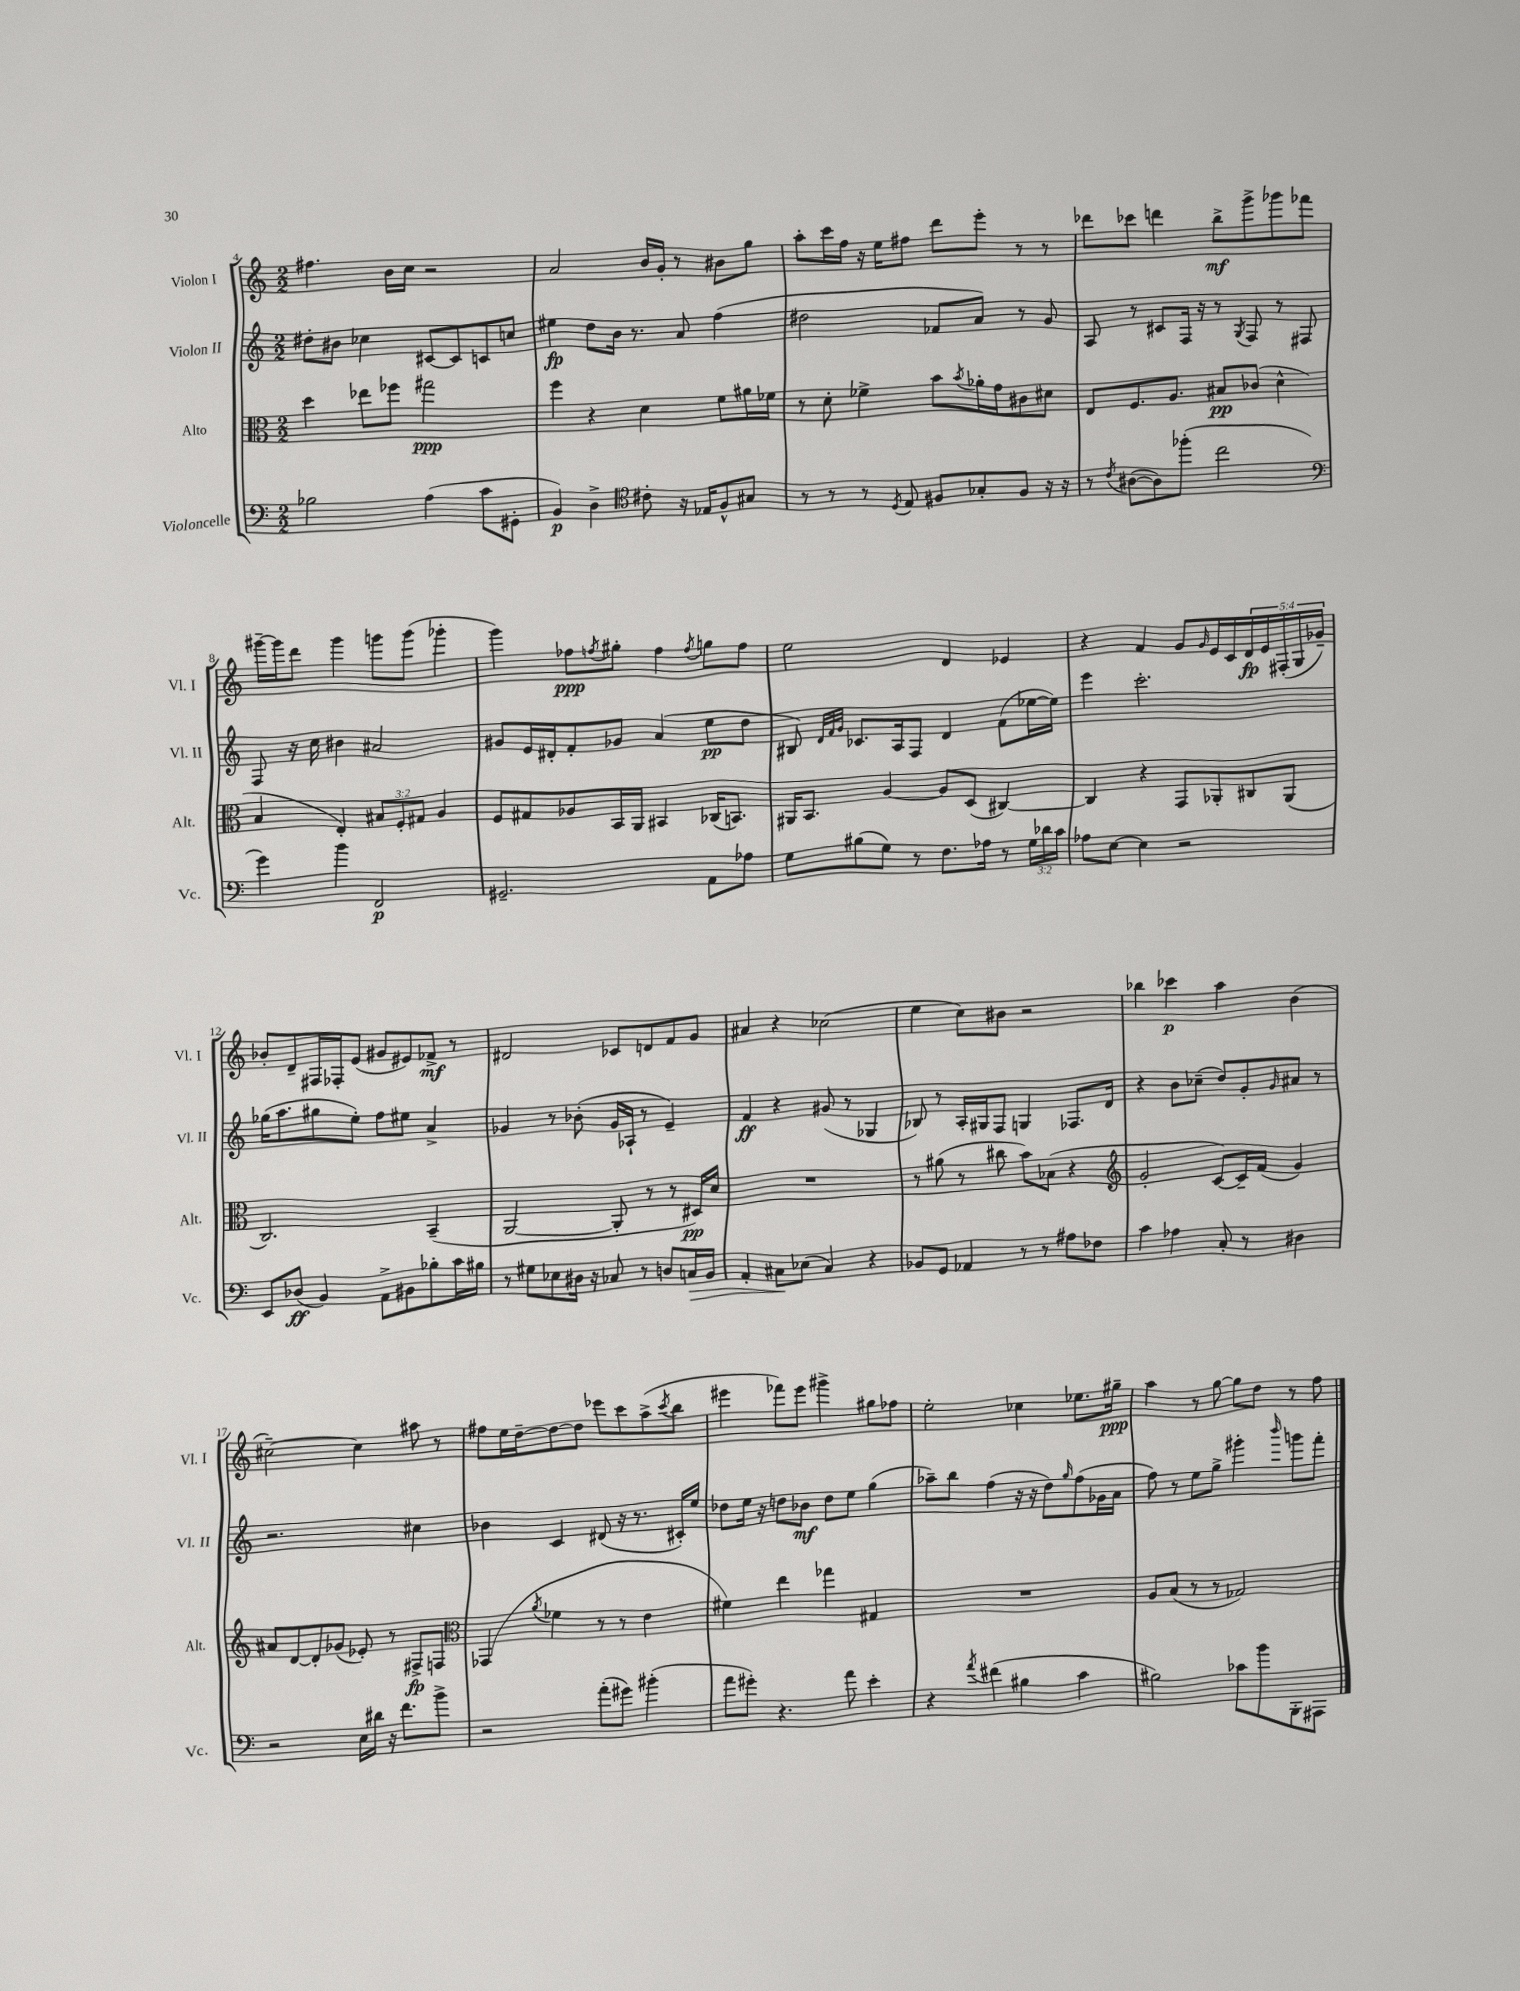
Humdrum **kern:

**kern	**kern	**kern	**kern
*staff4	*staff3	*staff2	*staff1
*clefF4	*clefC3	*clefG2	*clefG2
*k[]	*k[]	*k[]	*k[]
*M2/2	*M2/2	*M2/2	*M2/2
2B-\	4dd\	8dd#'\L	4.ff#\
.	.	8b#\J	.
.	8ee-\L	4cc-\	.
.	8ff-\J	.	16b\LL
.	.	.	16cc\JJ
(4A\	2gg#\	[8c#/L	2r
.	.	8c#/]	.
8c\L	.	8c/	.
8GG#'\J	.	8cc/J	.
=	=	=	=
4BB/)	4ff\	4ee#\	2a/
4D^\	4r	8dd\L	.
.	.	16b\Jk	.
.	.	8.r	.
*clefC4	*	*	*
8c#'\	4d\	.	16b/LL
.	.	.	16g'/JJ
16r	.	8a/	8r
16E-/LK	.	.	.
8F^^/	8f\L	(4ff\	8b#\L
8G#/J	16a#\L	.	8gg\J
.	16f-\JJ	.	.
=	=	=	=
8r	8r	2dd#\	8aa'\L
8r	8d'\	.	16ccc\L
.	.	.	16ff\JJ
8r	4f-^\	.	16r
.	.	.	16ee\LK
8qD/	.	.	.
8E/	.	.	8ff#\J
8F#/L	8b\L	8f-/L	8ddd\L
.	8qb/	.	.
8G-'/	16a-'\L	8a/J)	8eee'\J
.	16g\J	.	.
8F#/J	8c#\	8r	8r
16r	8d#\J	8g/	8r
16r	.	.	.
=	=	=	=
8r	8E/L	8A/	8ddd-\L
8qc/	.	.	.
([8A#\L	8.F/	8r	8ccc-\J
8A#\])	.	8c#/L	4ddd\
.	8.A/J	.	.
(8ff-'\J	.	16F/Jk	.
.	.	16r	.
2cc\	8B#/L	8r	8bb^\L
.	.	8qG/	.
.	(8c-/J	8F/	8ggg^\
.	4d^^\	8r	8ggg-\
.	.	8F#/	8fff-\J
=	=	=	=
*clefF4	*	*	*
4g\)	4B/	8F/	[16ggg#~\LL
.	.	.	16ggg#\]J
.	.	16r	8ddd\J
.	.	16cc\	.
4b\	4E'/)	4b#\	4ggg#\
2FF/	12B#/L	2a#/	8ggg\L
.	12F'/	.	.
.	.	.	(8ggg\J
.	12G#/J	.	.
.	4A/	.	4ggg-'\
=	=	=	=
2.GG#~/	8F/L	8g#/L	4ggg\)
.	8G#/	16e/L	.
.	.	16d#'/J	.
.	8A-/	8f'/	8ff-\L
.	.	.	8qff/
.	16BB/L	8g-/J	8gg#'\J
.	16AA/JJ	.	.
.	4BB#/	(4a/	4ff\
.	.	.	8qff/
8AA\L	(16C-/LK	8ee\L	8gg\L
.	8.BB/J)	.	.
8A-\J	.	8dd\J	8ff\J
=	=	=	=
8G\L	16AA#/LK	8B#/)	2ee\
.	8.BB/J	.	.
.	.	32qqd/LLL	.
.	.	32qqf/	.
.	.	32qqg/JJJ	.
(8B#\	.	8.c-/L	.
8G\J)	[4A/	.	.
.	.	16A/k	.
8r	.	8F/J	.
8.F\L	8A/]L	4d/	4d/
.	(8D/J	.	.
16A-\Jk	.	.	.
8r	[4C#/)	(8f\L	4e-/
24G\LL	.	[16ee-\L	.
24d-\	.	.	.
.	.	16ee-\]JJ)	.
24c\JJ	.	.	.
=	=	=	=
8A-\L	4C#/]	4eee\	4r
[8E\J	.	.	.
4E\]	4r	2.ccc'\	4f/
2r	8GG/L	.	8g/L
.	.	.	16qqg/
.	8AA-'/	.	16e/L
.	.	.	16c/
.	8C#/	.	20d/
.	.	.	20e/
.	.	.	(20F#'/
.	(8AA-/J	.	.
.	.	.	20G/
.	.	.	20g-~/JJ)
=	=	=	=
8EE/L	2.C/)	(16gg-\LK	8b-'/L
.	.	8.aa\	.
(8D-/J	.	.	8d~/
4BB/)	.	8gg#\	16F#/L
.	.	.	16F-'/J
.	.	8ee'\J)	(8e/J
8AA^\L	.	8ff\L	8g#/L
8BB#\	.	8ee#\J	8e#/)
8B-'\	(4BB~/	4a^/	8f-^/J
16c\L	.	.	8r
16B#\JJ	.	.	.
=	=	=	=
8r	[2AA/	4g-/	2d#/
8G#\L	.	.	.
8E-\	.	8r	.
16D#\Jk	.	(8b-'\	.
16r	.	.	.
8C-/	8AA'/]	16g-/LL	8c-/L
.	.	16A-`/JJ	.
8r	8r	8r	8d/
8D/L	8r	4e~/)	8f/
16C/L	16D#/LL)	.	8g/J
16BB/JJ	16d/JJ	.	.
=	=	=	=
4AA'/	1r	4f/	4a#/
8C#\L	.	4r	4r
(8E-\J	.	.	.
4C#/)	.	(8g#/	(2cc-\
.	.	8r	.
4r	.	4G-/	.
=	=	=	=
8BB-/L	8r	8B-/)	4ee\
8GG/J	(8a#\	8r	.
4AA-/	8r	16A'/LL	8cc\L)
.	.	16G#/J	.
.	8cc#\	8F/J	8b#\J
8r	8b\L)	4G/	2r
8r	(8B-\J	.	.
8A#\L	4r	8.F-/L	.
8F-\J	.	.	.
.	.	16d/Jk	.
=	=	=	=
*	*clefG2	*	*
4c\	2g'/	4r	4bb-\
4A-\	.	8b\L	4ccc-\
.	.	(8cc-~\J	.
8C'/	[8c/L)	8dd/L)	4aa\
8r	16c~/]L	8g'/	.
.	(16f/JJ	.	.
.	.	16qqg/	.
4D#\	4g/)	8a#/J	(4b\
.	.	8r	.
=	=	=	=
2r	8a#/L	2.r	[2cc#~\)
.	[8d/	.	.
.	8d'/]	.	.
.	(8g-/J	.	.
16E\LL	8e-'/)	.	4cc#\]
16d#\JJ	.	.	.
16r	8r	.	.
8.f\L	.	.	.
.	8F#^/L	4cc#\	8aa#\
8b^\J	8F/J	.	8r
=	=	=	=
*	*clefC3	*	*
2r	(4GG-/	4b-\	8ff#\L
.	.	.	16ee\L
.	.	.	[16dd~\J
.	8qa/	.	.
.	4f-\	4c/	8dd\_
.	.	.	8dd\]J
(8a'\L	8r	(8d#/	8eee-\L
8g#\J)	8r	16r	8ccc\
.	.	8.r	.
(4b#'\	4e\	.	(8aa^\
.	.	.	8qccc/
.	.	16c#'/LL)	8bb\J
.	.	16ee/JJ	.
=	=	=	=
8a\L	4f#\)	8dd-\L	4eee#\
8g#'\J)	.	16ee\Jk	.
.	.	16r	.
4.r	4ee\	8dd\L	8fff-\L)
.	.	8b-\J	8eee#\J
.	4gg-\	8dd\L	4ggg#^\
8a\	.	8ee\J	.
4e'\	4G#/	(4gg\	8gg#\L
.	.	.	8ff-\J
=	=	=	=
4r	1r	8aa-~\L)	2ee'\
.	.	8bb\J	.
8qa/	.	.	.
(4f#\	.	(4ff\	.
4B#\	.	16r	4cc-\
.	.	16r	.
.	.	8dd\L)	.
.	.	16qqgg/	.
4c\	.	(8ff\	8.ee-\L
.	.	16g-\L	.
.	.	16a\JJ	16gg#~\Jk
=	=	=	=
2B#\)	8A/L	8ff\)	4aa\
.	(8B/J	8r	.
.	8r	8ee\L	8r
.	8r	8gg^\J	[8gg\
8c-\L	2G-/)	4ggg#'\	8gg\]L
8b\	.	.	8dd\J
.	.	16qqbbb/	.
8BBB'\	.	8ggg\L	8r
8AAA#\J	.	8fff'\J	8ff\
==	==	==	==
*-	*-	*-	*-
